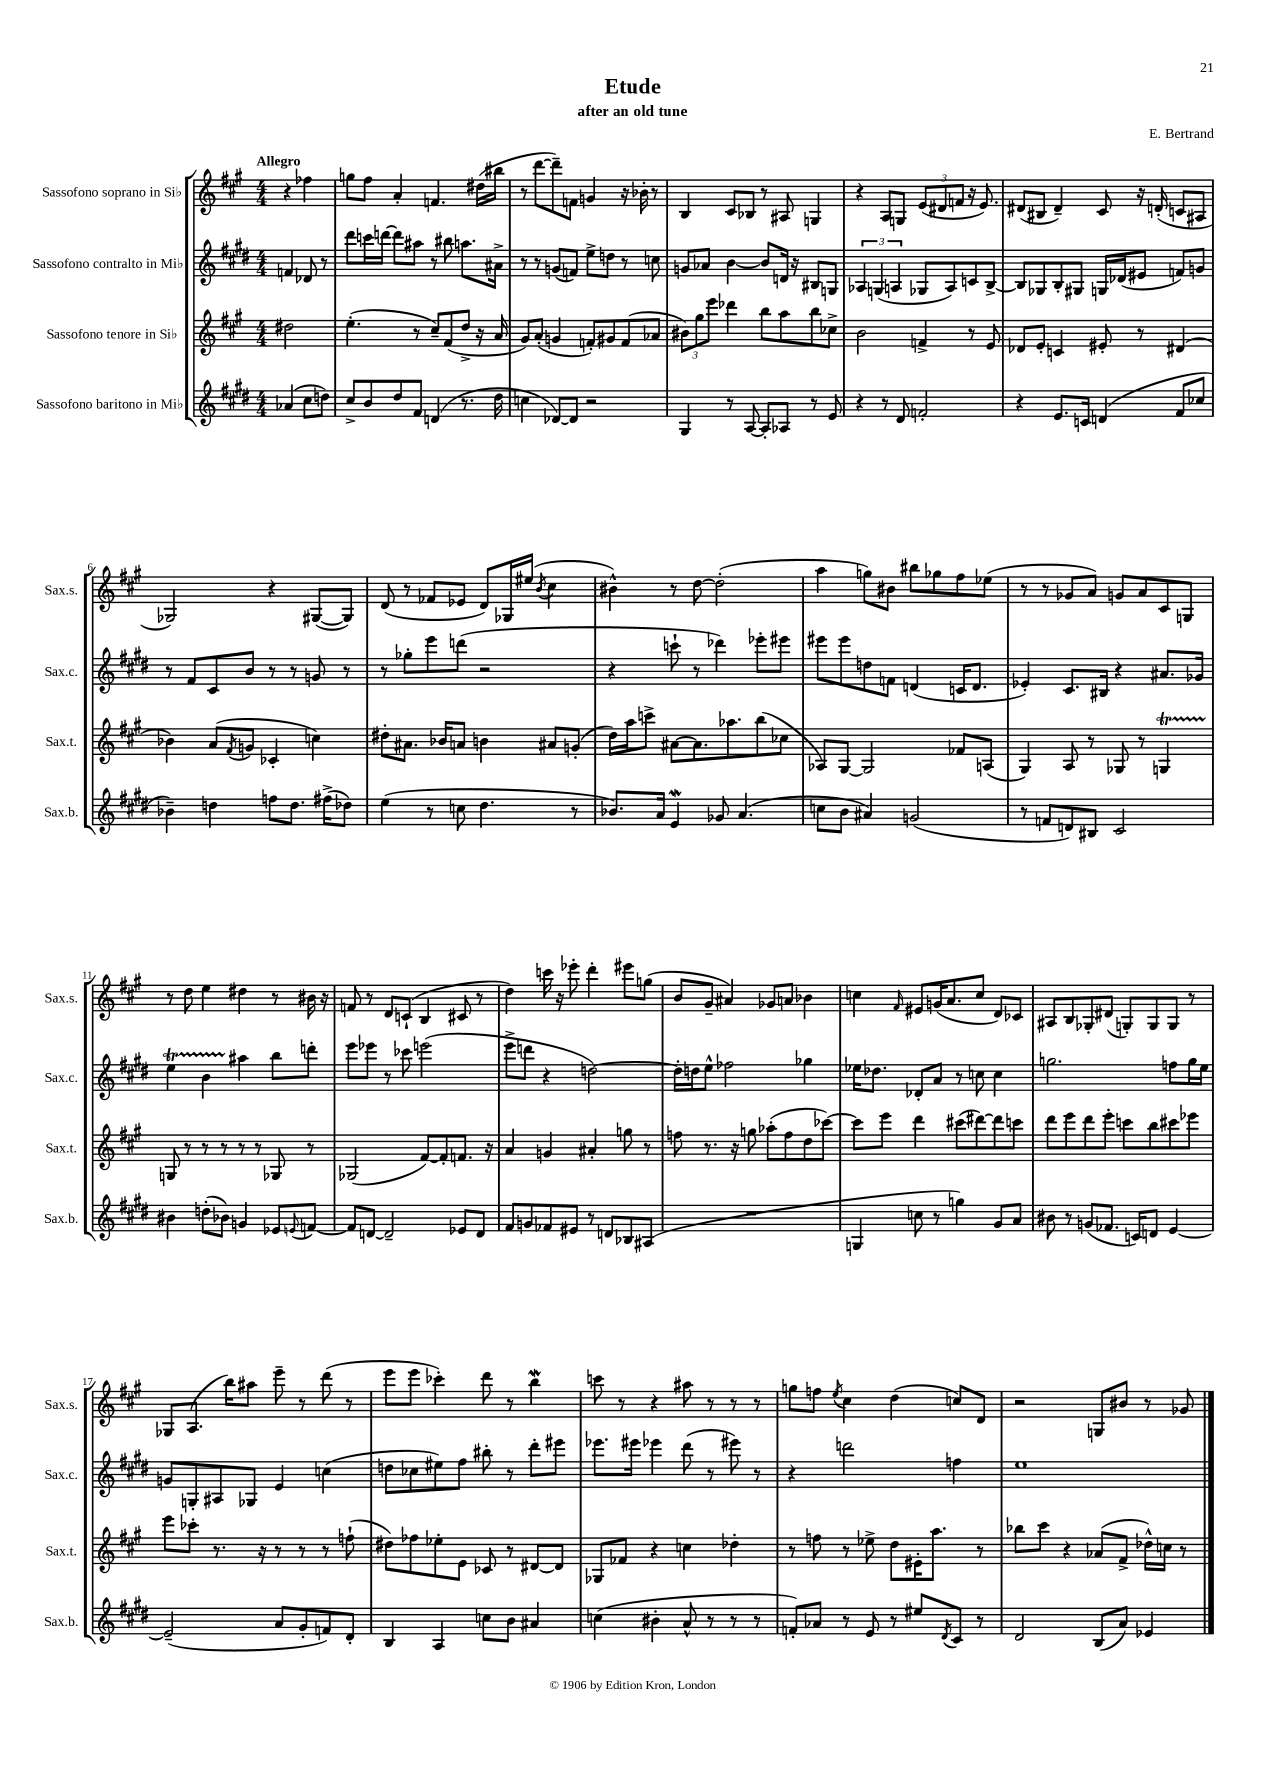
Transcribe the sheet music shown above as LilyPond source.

\header { title = "Etude" composer = "E. Bertrand" subtitle = "after an old tune" }
<<
\new StaffGroup <<
\new Staff = "s0" \with { instrumentName = "Sassofono soprano in Sib" shortInstrumentName = "Sax.s." } {
    \clef treble \key a \major \numericTimeSignature \time 4/4 \partial 2 \tempo "Allegro"
    r4 fes''4 |
    g''8 fis''8 a'4-. f'4. dis''16( bis''16 |
    r8 d'''8~ d'''8--) f'8 g'4 r16 bes'16-. r8 |
    b4 cis'8 bes8 r8 ais8 g4 |
    r4 a8 g8 \tuplet 3/2 { e'8( dis'8 f'8 } r16 e'8.) |
    dis'8( bis8 dis'4--) cis'8 r16 d'16-.( c'8 ais8 |
    ges2) r4 gis8~( gis8) |
    d'8( r8 fes'8 ees'8 d'8) ges16 eis''16( \acciaccatura { b'8 } cis''4 |
    bis'4-^) r8 d''8~ d''2-.( |
    a''4 g''8) bis'8 bis''8 ges''8 fis''8 ees''8( |
    r8 r8 ges'8 a'8) g'8 a'8 cis'8 g8 |
    r8 d''8 e''4 dis''4 r8 bis'16 r16 |
    f'8 r8 d'8 c'8-!( b4 cis'8 r8 |
    d''4) c'''16 r16 ees'''8-. d'''4-. eis'''8 g''8( |
    b'8 gis'8-- ais'4) ges'8 a'8 bes'4 |
    c''4 \grace { fis'16 } eis'8 g'16( a'8. c''8 d'8) ces'8 |
    ais8 b8 ges8-. dis'8( g8-.) g8 g8 r8 |
    ges8 a8.( b''16) ais''8 e'''8-- r8 d'''8( r8 |
    e'''8 e'''8 ces'''4-.) d'''8 r8 b''4\mordent |
    c'''8 r8 r4 ais''8 r8 r8 r8 |
    g''8 f''8 \acciaccatura { e''8 } cis''4 d''4( c''8) d'8 |
    r2 g8 bis'8 r8 ges'8 \bar "|." |
}
\new Staff = "s1" \with { instrumentName = "Sassofono contralto in Mib" shortInstrumentName = "Sax.c." } {
    \clef treble \key e \major \numericTimeSignature \time 4/4 \partial 2
    f'4 des'8 r8 |
    dis'''8 c'''16 d'''16~ d'''8 ais''8 r8 bis''8 a''8. ais'16-> |
    r8 r8 g'8( f'8) e''8-> d''8 r8 c''8 |
    g'8 aes'8 b'4~ b'8 d'16 r16 bis8 g8 |
    \tuplet 3/2 { aes4 g4( a4 } ges8 a8) c'8 b8~-> |
    b8 ges8 b8-. gis8 g16 des'16( eis'8 f'8) g'8 |
    r8 fis'8 cis'8 b'8 r8 r8 g'8 r8 |
    r8 ges''8-. e'''8 d'''8( r2 |
    r4 c'''8-! r8 des'''4) ees'''8-. eis'''8 |
    eis'''8 eis'''8 d''8 f'8 d'4( c'16 d'8. |
    ees'4-.) cis'8. bis16 r4 ais'8. ges'16 |
    e''4\startTrillSpan b'4 ais''4\stopTrillSpan b''8 d'''8-. |
    e'''8 ees'''8 r8 ces'''8 e'''2( |
    e'''8-> d'''8 r4 d''2~) |
    d''16-. d''16 e''8-^ fes''2 ges''4 |
    ees''16 des''8. des'8-. a'8 r8 c''8 c''4 |
    g''2. f''8 g''16 e''16 |
    g'8 g8-. ais8 ges8 e'4 c''4( |
    d''8 ces''8 eis''8) fis''8 bis''8-. r8 dis'''8-. eis'''8 |
    ees'''8. eis'''16 ees'''4 dis'''8( r8 eis'''8) r8 |
    r4 d'''2 f''4 |
    e''1 \bar "|." |
}
\new Staff = "s2" \with { instrumentName = "Sassofono tenore in Sib" shortInstrumentName = "Sax.t." } {
    \clef treble \key a \major \numericTimeSignature \time 4/4 \partial 2
    dis''2 |
    e''4.-.( r8 cis''8--) fis'8( d''8-> r16 a'16 |
    gis'8) a'8-.( g'4 f'8-.) gis'8 f'8( aes'8 |
    \tuplet 3/2 { bis'8) gis''8 e'''8 } des'''4 b''8 a''8 b''8 ces''8-> |
    b'2 f'4-> r8 e'8 |
    des'8 e'8-. c'4 eis'8-. r8 dis'4( |
    bes'4) a'8( \acciaccatura { fis'8 } g'8 ces'4-. c''4) |
    dis''8-. ais'8. bes'16 a'8 b'4 ais'8 g'8-.( |
    d''16) a''16 c'''8-> ais'8~ ais'8. aes''8. b''8( ces''8 |
    aes8) gis8~ gis2 fes'8 a8( |
    gis4) a8 r8 ges8 r8 g4\startTrillSpan |
    g8\stopTrillSpan r8 r8 r8 r8 r8 ges8 r8 |
    ges2( fis'8~) fis'8-. f'8. r16 |
    a'4 g'4 ais'4-. g''8 r8 |
    f''8 r8. r16 g''8 aes''8-.( f''8 d''8 ces'''8~) |
    ces'''8 e'''8 d'''4 cis'''8( dis'''8~) dis'''8 c'''8 |
    d'''8 e'''8 d'''8 e'''8-. c'''8 b''8 cis'''8 ees'''8 |
    e'''8 ces'''8-. r8. r16 r8 r8 r8 f''8-!( |
    dis''8) fes''8 ees''8-. e'8 ces'8 r8 dis'8~ dis'8 |
    ges8 fes'8 r4 c''4 des''4-. |
    r8 f''8 r8 ees''8-> d''8 eis'16-. a''8. r8 |
    bes''8 cis'''8 r4 aes'8( fis'8-> des''16-^) c''16 r8 \bar "|." |
}
\new Staff = "s3" \with { instrumentName = "Sassofono baritono in Mib" shortInstrumentName = "Sax.b." } {
    \clef treble \key e \major \numericTimeSignature \time 4/4 \partial 2
    aes'4( cis''8 d''8) |
    cis''8-> b'8 dis''8 fis'8 d'4( r8. dis''16 |
    c''4 des'8~) des'8 r2 |
    gis4 r8 a8~ a8-. aes8 r8 e'8 |
    r4 r8 dis'8 f'2-. |
    r4 e'8. c'16 d'4( fis'8 ces''8 |
    bes'4--) d''4 f''8 d''8. fis''16->( des''8) |
    e''4( r8 c''8 dis''4. r8 |
    bes'8.) a'16 e'4\mordent ges'8 a'4.( |
    c''8 b'8 ais'4) g'2( |
    r8 f'8 d'8) bis8 cis'2 |
    bis'4 d''8-.( bes'8) g'4 ees'8 \appoggiatura { e'8 } f'8~ |
    f'8 d'8~ d'2-- ees'8 d'8 |
    fis'8 g'8 fes'8 eis'8 r8 d'8 bes8 ais8( |
    R1 |
    g4 c''8 r8 g''4) gis'8 a'8 |
    bis'8 r8 g'8( fes'8. c'16) d'8 e'4~ |
    e'2--( a'8 gis'8-. f'8) dis'8-. |
    b4 a4 c''8 b'8 ais'4 |
    c''4( bis'4-. a'8-^ r8 r8 r8 |
    f'8-.) aes'8 r8 e'8 r8 eis''8 \acciaccatura { dis'8 } cis'8 r8 |
    dis'2 b8( a'8) ees'4 \bar "|." |
}
>>
>>
